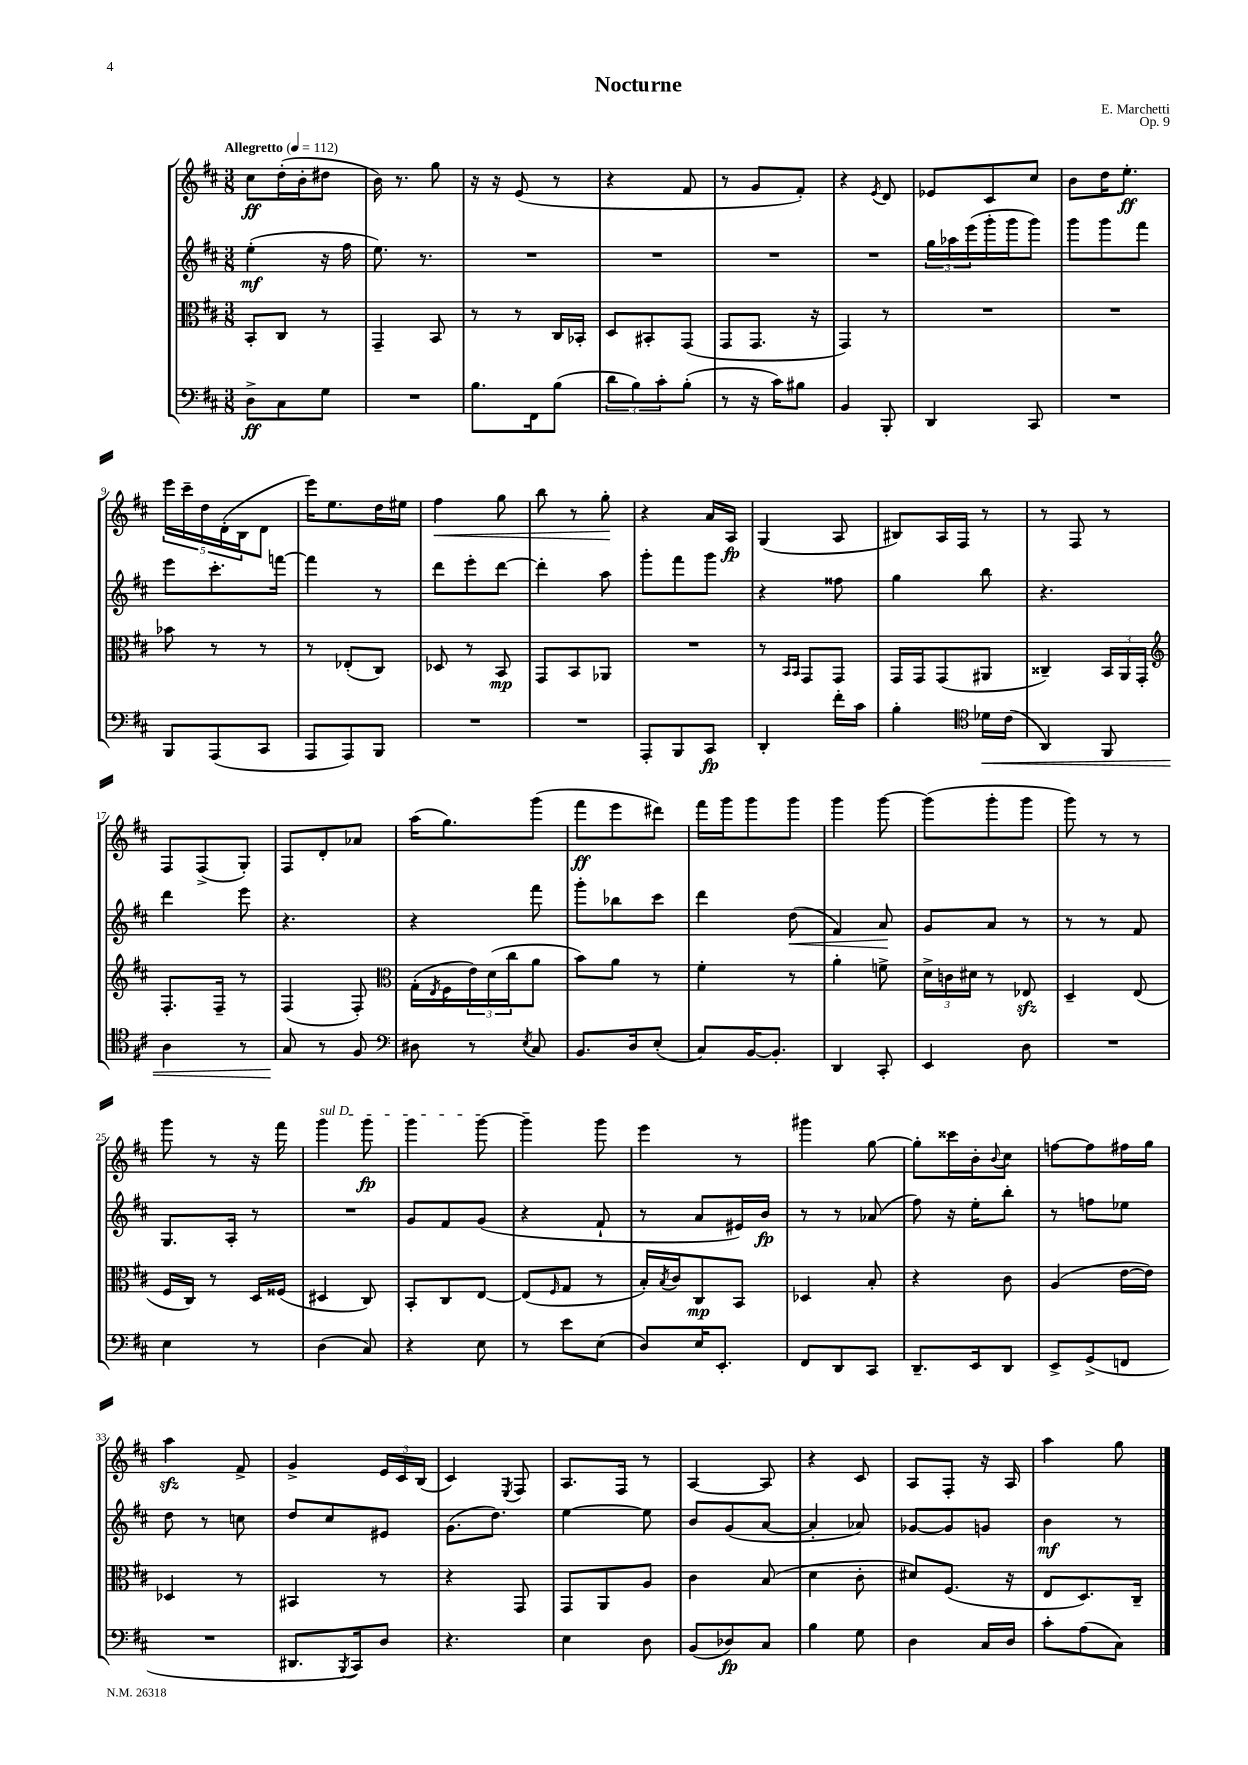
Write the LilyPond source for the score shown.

\header { title = "Nocturne" composer = "E. Marchetti" opus = "Op. 9" }
<<
\new StaffGroup <<
\new Staff = "s0" {
    \clef treble \key d \major \numericTimeSignature \time 3/8 \tempo "Allegretto" 4 = 112
    cis''8\ff d''16-.( b'16-. dis''8 |
    b'16) r8. g''8 |
    r16 r16 e'8( r8 |
    r4 fis'8 |
    r8 g'8 fis'8-.) |
    r4 \acciaccatura { e'8 } d'8 |
    ees'8 cis'8 cis''8 |
    b'8 d''16 e''8.-.\ff |
    \tuplet 5/4 { e'''16 cis'''16-- d''16 d'16-.( b16 } d'8 |
    e'''16) e''8. d''16 eis''16 |
    fis''4\< g''8 |
    b''8 r8 g''8-.\! |
    r4 a'16 a16\fp |
    g4( a8 |
    bis8) a16 fis16 r8 |
    r8 fis8 r8 |
    fis8 fis8->( g8-.) |
    fis8 d'8-. aes'8 |
    a''16( g''8.) g'''8( |
    fis'''8\ff e'''8 dis'''8) |
    fis'''16 g'''16 g'''8 g'''8 |
    g'''4 g'''8~ |
    g'''8( g'''8-. g'''8 |
    g'''8) r8 r8 |
    g'''8 r8 r16 fis'''16 |
    \once \override TextSpanner.bound-details.left.text = \markup { \italic "sul D" } g'''4\startTextSpan g'''8\fp |
    g'''4 g'''8~\stopTextSpan |
    g'''4-- g'''8 |
    e'''4 r8 |
    gis'''4 g''8~ |
    g''8-. cisis'''16 b'16-. \appoggiatura { b'8 } cis''8 |
    f''8~ f''8 fis''16 g''16 |
    a''4\sfz fis'8-> |
    g'4-> \tuplet 3/2 { e'16 cis'16 b16( } |
    cis'4) \acciaccatura { e8 } fis8 |
    a8. fis16 r8 |
    a4~ a8 |
    r4 cis'8 |
    a8 fis8-. r16 a16 |
    a''4 g''8 \bar "|." |
}
\new Staff = "s1" {
    \clef treble \key d \major \numericTimeSignature \time 3/8
    e''4-.\mf( r16 fis''16 |
    e''8.) r8. |
    R4. |
    R4. |
    R4. |
    R4. |
    \tuplet 3/2 { g''16 aes''16 e'''16( } g'''16-. g'''16 g'''8) |
    g'''8 g'''8 fis'''8 |
    e'''8 cis'''8.-. f'''16~ |
    f'''4 r8 |
    d'''8 e'''8-. d'''8~ |
    d'''4-. a''8 |
    g'''8-. fis'''8 g'''8 |
    r4 fisis''8 |
    g''4 b''8 |
    r4. |
    d'''4 e'''8 |
    r4. |
    r4 fis'''8 |
    g'''8-. bes''8 cis'''8 |
    d'''4 d''8\<( |
    fis'4) a'8\! |
    g'8 a'8 r8 |
    r8 r8 fis'8 |
    g8. a16-. r8 |
    R4. |
    g'8 fis'8 g'8( |
    r4 fis'8-! |
    r8 a'8 eis'16) b'16\fp |
    r8 r8 aes'8( |
    fis''8) r16 e''16-. b''8-. |
    r8 f''8 ees''8 |
    d''8 r8 c''8 |
    d''8 cis''8 eis'8 |
    g'8.( d''8.) |
    e''4~ e''8 |
    b'8 g'8( a'8~ |
    a'4-. aes'8) |
    ges'8~ ges'8 g'8 |
    b'4\mf r8 \bar "|." |
}
\new Staff = "s2" {
    \clef alto \key d \major \numericTimeSignature \time 3/8
    b,8-. cis8 r8 |
    g,4-- b,8 |
    r8 r8 cis16 bes,16-. |
    d8 bis,8-. g,8( |
    g,8 g,8. r16 |
    g,4) r8 |
    R4. |
    R4. |
    bes'8 r8 r8 |
    r8 ees8-.( cis8) |
    des8 r8 b,8\mp |
    g,8 b,8 aes,8 |
    R4. |
    r8 \grace { b,16 b,16 } g,8 g,8 |
    g,16 g,16 g,8( ais,8 |
    cisis4--) \tuplet 3/2 { b,16 a,16 g,16-. } |
    \clef treble fis8.-. fis16-- r8 |
    fis4( fis8-.) |
    \clef alto g16-.( \acciaccatura { e8 } fis16 \tuplet 3/2 { e'16) d'16( cis''16 } a'8 |
    b'8) a'8 r8 |
    fis'4-. r8 |
    a'4-. f'8-> |
    \tuplet 3/2 { d'16-> c'16 dis'16 } r8 ees8\sfz |
    d4-- e8( |
    fis16 cis16) r8 d16 fisis16( |
    dis4 cis8) |
    b,8-. cis8 e8~ |
    e8( \grace { fis16 } g8 r8 |
    b16-.) \acciaccatura { b8 } cis'16 cis8\mp b,8 |
    des4 b8-. |
    r4 cis'8 |
    a4( e'16~ e'16) |
    des4 r8 |
    bis,4 r8 |
    r4 g,8 |
    g,8 a,8 a8 |
    cis'4 b8( |
    d'4 cis'8-. |
    dis'8) fis8.( r16 |
    e8 d8.) cis16-- \bar "|." |
}
\new Staff = "s3" {
    \clef bass \key d \major \numericTimeSignature \time 3/8
    d8->\ff cis8 g8 |
    R4. |
    b8. fis,16 b8( |
    \tuplet 3/2 { d'8 b8) cis'8-. } b8-.( |
    r8 r16 cis'16) bis8 |
    b,4 b,,8-. |
    d,4 cis,8 |
    R4. |
    b,,8 a,,8( cis,8 |
    a,,8 a,,8) b,,8 |
    R4. |
    R4. |
    a,,8-. b,,8 cis,8\fp |
    d,4-. fis'16-. cis'16 |
    b4-. \clef tenor des'16\< cis'16( |
    a,4) fis,8 |
    a4 r8 |
    g8\! r8 fis8 |
    \clef bass dis8 r8 \acciaccatura { e8 } cis8 |
    b,8. d16 e8-.( |
    cis8) b,16~ b,8.-. |
    d,4 cis,8-. |
    e,4 d8 |
    R4. |
    e4 r8 |
    d4( cis8) |
    r4 e8 |
    r8 e'8 e8( |
    d8) e16 e,8.-. |
    fis,8 d,8 cis,8 |
    d,8.-- e,16 d,8 |
    e,8-> g,8->( f,8 |
    R4. |
    dis,8. \acciaccatura { b,,8 } cis,16) d8 |
    r4. |
    e4 d8 |
    b,8( des8\fp) cis8 |
    b4 g8 |
    d4 cis16 d16 |
    cis'8-. a8( cis8) \bar "|." |
}
>>
>>
